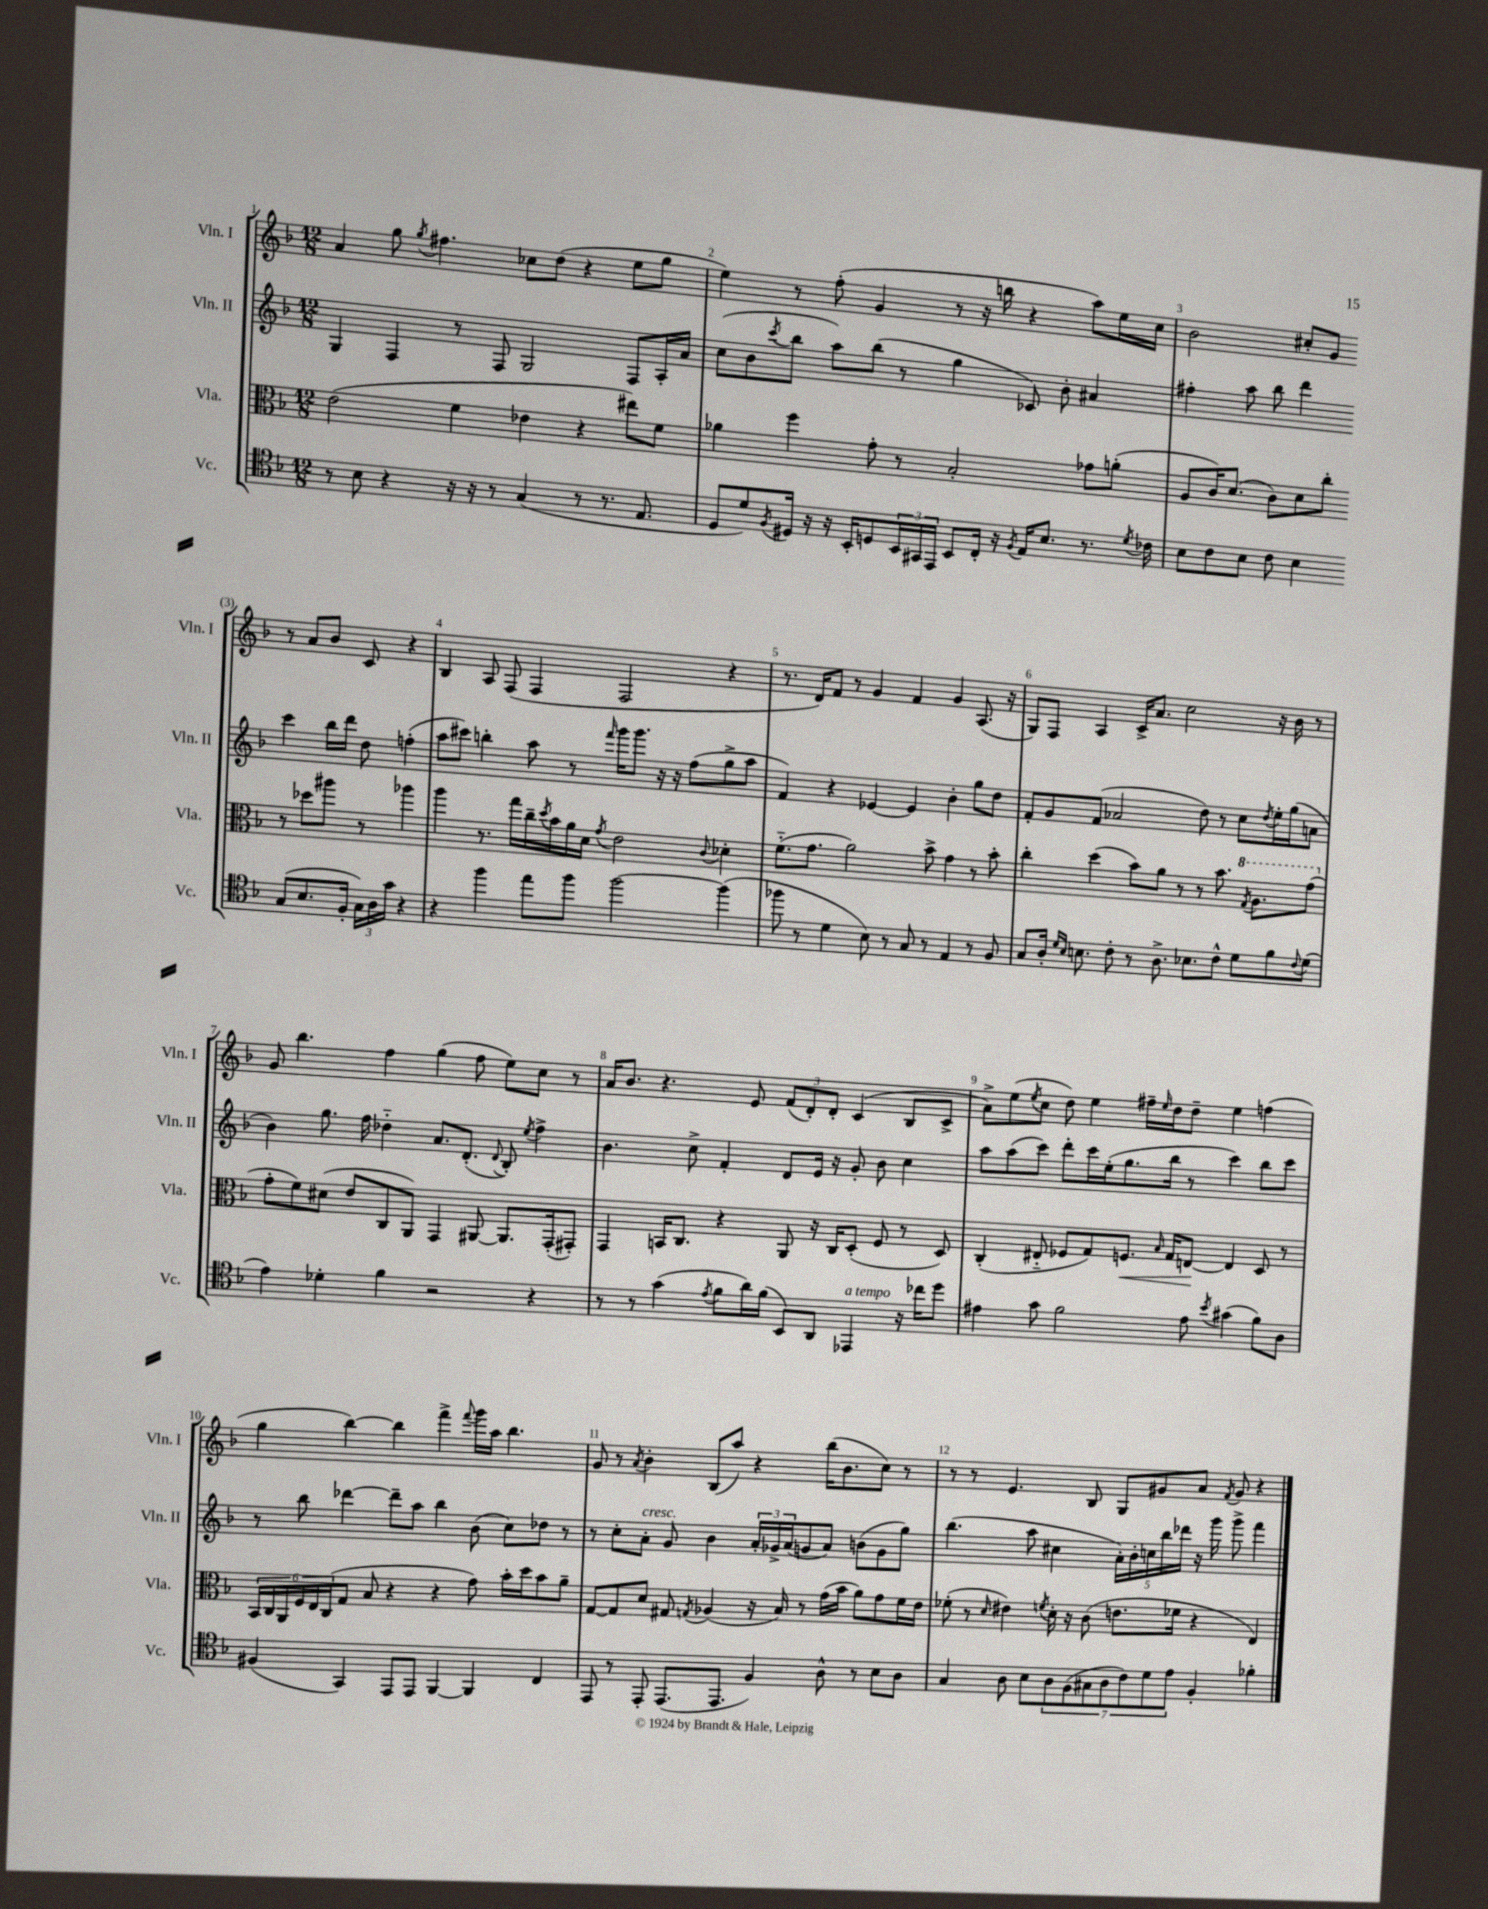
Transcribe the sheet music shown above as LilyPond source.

<<
\new StaffGroup <<
\new Staff = "s0" \with { instrumentName = "Vln. I" shortInstrumentName = "Vln. I" } {
    \clef treble \key f \major \numericTimeSignature \time 12/8
    a'4 g''8 \acciaccatura { g''8 } fis''4. ces''8 d''8( r4 e''8 g''8 |
    e''4) r8 f''8-.( g'4 r8 r16 b''16 r4 a''8) e''16 c''16 |
    bes'2 cis''8-. g'8 r8 a'8 bes'8 c'8 r4 |
    bes4 a8 f8( f4 f2 r4 |
    r8. d'16) f'8 r8 g'4 f'4 g'4 a8.( r16 |
    g8) f8 a4 c'16-> a'8. c''2 r16 bes'16 r8 |
    g'8 bes''4. f''4 g''4( f''8 e''8) c''8 r8 |
    a'16 bes'8. r4. e'8 \tuplet 3/2 { f'8( d'8-.) d'8-. } c'4( bes8 c'8-> |
    a'8->) e''8( \acciaccatura { e''8 } c''8 d''8) e''4 fis''16-- \grace { e''16 } d''16 d''8-- e''4 f''4( |
    g''4 bes''4~) bes''4 f'''4-> \appoggiatura { f'''8 } g'''16 a''16 bes''4. |
    g'8 r8 \acciaccatura { a'8 } bes'4-. bes8( a''8) r4 bes''16( bes'8. c''8) r8 |
    r8 r8 e'4. bes8 g8 gis'8 a'8 \acciaccatura { f'8 } gis'8 r4 \bar "|." |
}
\new Staff = "s1" \with { instrumentName = "Vln. II" shortInstrumentName = "Vln. II" } {
    \clef treble \key f \major \numericTimeSignature \time 12/8
    g4 f4 r8 f8 g2 f8 a16-. a'16 |
    c''8( bes'8 \acciaccatura { c'''8 } bes''8 a''8) bes''8( r8 g''4 ces'8) bes'8-. ais'4 |
    fis''4-. a''8 bes''8 d'''4 c'''4 bes''16 d'''16 d''8 f''4-.( |
    a''8 cis'''8) b''4-. a''8 r8 \grace { f'''16 } g'''16 g'''8. r16 r16 f''8( g''8-> a''8 |
    f'4) r4 ees'4~ ees'4 bes'4-. g''8 d''8 |
    f'8-. g'8 f'8( aes'2 d''8) r8 c''8 \acciaccatura { d''8 } e''16-. g''16( a'8 |
    bes'4) g''8. f''16 des''4-_ a'8. d'8.-.( \appoggiatura { d'8 } bes8-.) \acciaccatura { e''8 } f''4-> |
    bes'4. c''8-> f'4-. d'8 e'16 r16 g'8-. bes'8 c''4 |
    a''8 a''8( c'''8) d'''8-. c'''16 e''16-.( g''8. bes''16 r8 c'''4) bes''8 c'''8 |
    r8 bes''8 des'''4~ des'''8-- a''8 bes''4 bes'8( c''8) des''8 r8 |
    r8 c''8-. a'8-.^\markup { \italic "cresc." } g'8 bes'4 \tuplet 3/2 { a'16-. ges'16-> a'16( } g'8 a'8) b'8( g'8 g''8) |
    bes''4.( a''8 cis''4 \tuplet 5/4 { a'16-.) bes'16-. c''16 bes''16 des'''16 } r16 g'''16 g'''8-> f'''4 \bar "|." |
}
\new Staff = "s2" \with { instrumentName = "Vla." shortInstrumentName = "Vla." } {
    \clef alto \key f \major \numericTimeSignature \time 12/8
    e'2( f'4 ees'4 r4 eis''8) f'8 |
    aes'4 f''4 g'8-. r8 bes2-. ges'8 a'8-.( |
    a8 c'16) d'8.( c'8) d'8 c''8-. r8 des''8 ais''8 r8 aes''4 |
    a''4 r8. g''16 c''16-- \acciaccatura { d''8 } bes'16 a'16 d'16 \acciaccatura { g'8 } e'2 \appoggiatura { c'8 } des'4-. |
    f'8.-_( g'8. a'2) bes'8-> g'4 r8 bes'8-. |
    c''4-. d''4( bes'8) a'8 r8 r8 bes'8. \ottava #1 \acciaccatura { g'8 } a'8. g''8( \ottava #0 |
    g'8-. f'8) dis'8( e'8 c8 a,8) g,4 ais,8~ ais,8. g,16-.( gis,8-.) |
    g,4 b,16 c8. r4 a,8 r16 c16 d8-.( f8 r8 d8) |
    c4-.( eis8-_ fes8 g8) f8.\< \grace { bes16 } g16 e8~\! e4 d8 r8 |
    \tuplet 6/4 { bes,16 c16 a,16 f16 e16 c16( } g8 bes8 r4 r4 g'8) bes'16-. d''16 bes'8 a'8-- |
    g8~ g8 d'8 gis8 \acciaccatura { g8 } aes4( r16 bes16) r8 g'16( bes'16 a'8) g'8 f'16 e'16 |
    fes'8-.( r8 \grace { d'16 } eis'4) \acciaccatura { f'8 } d'16-. r16 c'8( e'8. fes'16 r4 e4) \bar "|." |
}
\new Staff = "s3" \with { instrumentName = "Vc." shortInstrumentName = "Vc." } {
    \clef tenor \key f \major \numericTimeSignature \time 12/8
    r8 bes8 r4 r16 r16 r8 g4( r8 r8. e8. |
    d8 d'8) \acciaccatura { f8 } dis16 r16 r16 bes,16-. d8 \tuplet 3/2 { bes,16 gis,16 e,16 } bes,8 c16-. r16 \acciaccatura { f8 } e16 bes8. r8. \acciaccatura { d'8 } ces'16 |
    bes8 c'8 bes8 c'8 bes4 g8( bes8. f16-. \tuplet 3/2 { g16) a16 g'16 } r4 |
    r4 f''4 e''8 f''8 f''2~ f''4( |
    fes''8 r8 d'4 bes8) r8 g8 r8 e4 r8 f8 |
    g8 a16-. \grace { d'16 bes16 } b8. c'8-. r8 a8.-> bes8. c'8-^ d'8 f'8 \appoggiatura { c'8 } d'8( |
    e'4) des'4-. f'4 r2 r4 |
    r8 r8 g'4( \acciaccatura { e'8 } f'8 a'16) f'16( bes,8) a,8 ees,4^\markup { \italic "a tempo" } r16 ces''16 d''8 |
    eis'4 g'8 f'2 eis'8 \acciaccatura { bes'8 } gis'4( f'8) a8 |
    fis4( g,4) e,8 e,8 f,4~ f,4 c4 |
    e,8 r8 e,8-. e,8.( e,8. f4) a8-^ r8 bes8 a8 |
    g4 a8 bes8 \tuplet 7/4 { a8 f8( gis8 a8 c'8) d'8 e'8 } f4-. fes'4-. \bar "|." |
}
>>
>>
\layout { \context { \Score \override BarNumber.break-visibility = ##(#f #t #t) barNumberVisibility = #all-bar-numbers-visible } }
